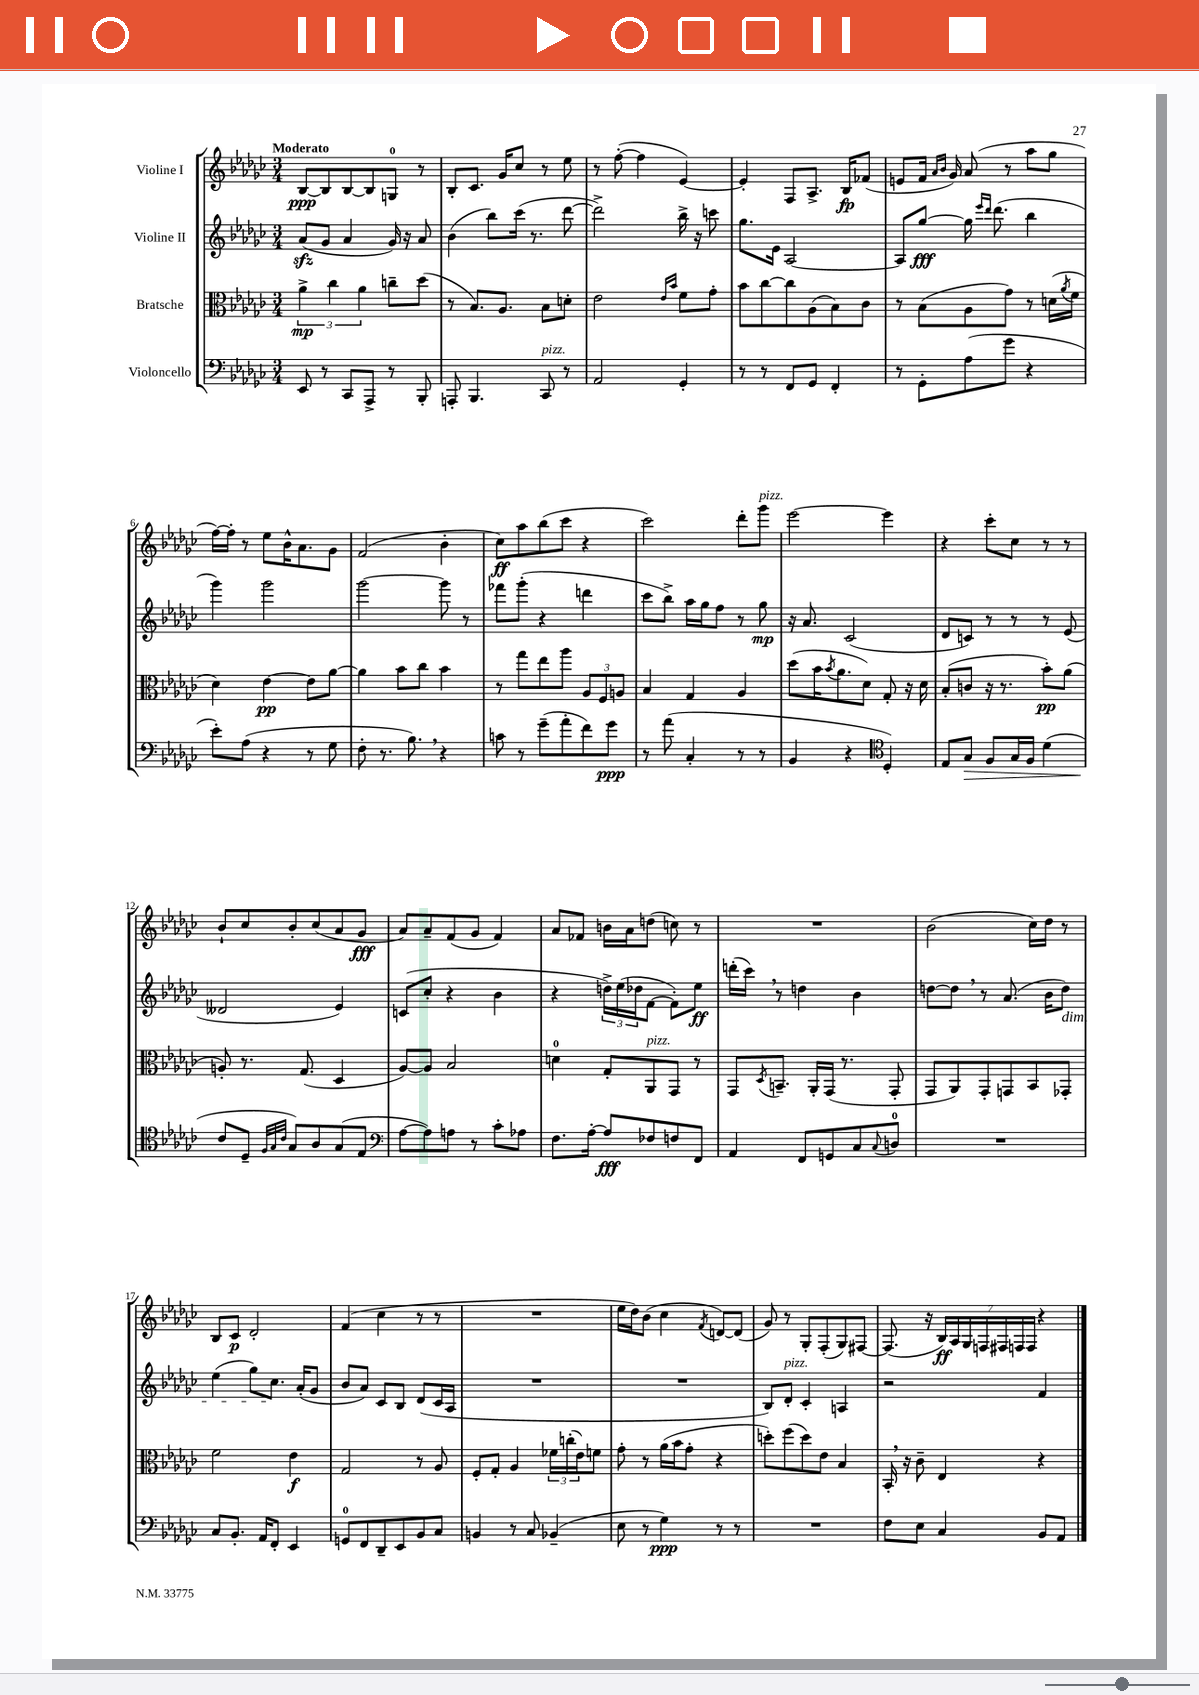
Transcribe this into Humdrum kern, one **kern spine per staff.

**kern	**kern	**kern	**kern
*staff4	*staff3	*staff2	*staff1
*clefF4	*clefC3	*clefG2	*clefG2
*k[b-e-a-d-g-c-]	*k[b-e-a-d-g-c-]	*k[b-e-a-d-g-c-]	*k[b-e-a-d-g-c-]
*M3/4	*M3/4	*M3/4	*M3/4
8EE-	6a-^	(8a-	[8B-
8r	.	8g-	8B-]
.	6cc-	.	.
8CC-	.	4a-	[8B-
.	6a-	.	.
8AAA-^	.	.	8B-]
8r	8cc~	16g-)	8G
.	.	16r	.
8BBB-'	(8dd-	8a-	8r
=	=	=	=
8AAA'	8r	(4b-	8B-'
4.BBB-	8.B-)	.	8.c-
.	.	8bb-)	.
.	8.A-	.	16g-
.	.	(16ccc-	8cc-
.	.	8.r	.
8CC-	8B-	.	8r
8r	8d'	[8ddd-	8ee-
=	=	=	=
2AA-	2e-	2ddd-^])	8r
.	.	.	([8ff'
.	.	.	4ff]
.	16qqe-	.	.
.	16qqb-	.	.
4GG-'	8f	16bb-^	[4e-)
.	.	16r	.
.	8g-'	8ccc	.
=	=	=	=
8r	8b-	8.gg-	4e-']
8r	[8cc-	.	.
.	.	16e-	.
8FF	8cc-]	[2A-	8F
8GG-	(8A-	.	8.A-^
4FF'	8B-)	.	.
.	.	.	16B-
.	8c-	.	(8f-
=	=	=	=
8r	8r	8A-]	8e
8GG-'	(8B-	[8gg-	16f
.	.	.	16qqa-
.	.	.	16qqb-
.	.	.	16g-)
(8A-	8A-	16gg-]	(8a-
.	.	16qqeee-	.
.	.	16qqddd-	.
.	.	(8.ddd-	.
8g-	8g-)	.	8r
4r	8r	4bb-	8aa-
.	(16d	.	8gg-
.	8qa-	.	.
.	16f	.	.
=	=	=	=
8e-')	4d-)	4ggg-)	[16ff)
.	.	.	16ff']
(8A-	.	.	8r
4r	[4e-	2ggg-	8ee-
.	.	.	16b-^^
.	.	.	8.a-
8r	8e-]	.	.
8G-	[8a-	.	8g-
=	=	=	=
8F'	4a-]	[2ggg-	(2f
8.r	.	.	.
.	8b-	.	.
8.B-)	.	.	.
.	8cc-	.	.
4r	4b-	8ggg-]	4b-'
.	.	8r	.
=	=	=	=
8c	8r	8fff-	8cc-)
8r	8gg-	(8ggg-'	8aa-
(8g-~	8ee-	4r	(8bb-
8a-'	8aa-	.	8ccc-
8f)	12A-	4ddd	4r
.	12F	.	.
8g-	.	.	.
.	12A	.	.
=	=	=	=
8r	4B-	8ccc-	2ccc-)
(8a-	.	8bb-^)	.
4C-'	4G-	16aa-	.
.	.	16gg-	.
.	.	8ff	.
8r	4A-	8r	8ddd-'
8r	.	8gg-	8ggg-
=	=	=	=
4BB-	(8dd-	16r	[2eee-
.	.	8.a-	.
.	16b-	.	.
.	8qb-	.	.
.	8.a-	.	.
4r	.	(2c-	.
.	8d-)	.	.
*clefC4	*	*	*
4D-')	8G-'	.	4eee-]
.	16r	.	.
.	16d-	.	.
=	=	=	=
8E-	(8B-'	8d-	4r
8G-	8c	8c)	.
8F	16r	8r	8ccc-'
.	8.r	.	.
16G-	.	8r	8cc-
16F	.	.	.
(4d-	8b-')	8r	8r
.	(8a-	(8e-	8r
=	=	=	=
8c-	8A')	2d--	8b-`
8D-~	8.r	.	8cc-
32qqF	.	.	.
32qqG-	.	.	.
32qqc-	.	.	.
8G-)	.	.	8b-'
.	(8.G-	.	.
8A-	.	.	(8cc-
(8G-	4D-	4e-)	8a-
8E-	.	.	8g-
=	=	=	=
*clefF4	*	*	*
[8A-	[8A-)	(8c	8a-)
8A-])	8A-]	8cc-'	8a-~
8A	2B-	4r	(8f
8r	.	.	8g-
8c-'	.	4b-	4f)
8A-	.	.	.
=	=	=	=
8.F	4d	4r	8a-
.	.	.	8f-
[16A-'	.	.	.
8A-]	8G-'	24dd^)	16b
.	.	(24ee-	.
.	.	.	16a-
.	.	24dd-	.
8F-	8AA-	[8f	(8dd
8F	8GG-	8f'])	8cc)
8FF	8r	8ee-	8r
=	=	=	=
4AA-	8GG-	(16ddd'	2.r
.	.	16ccc-)	.
.	8qD-	.	.
.	8.BB~	8r	.
8FF	.	4dd	.
.	16AA-'	.	.
8GG	(16GG-	.	.
.	8.r	.	.
8C-	.	4b-	.
8qqC-	.	.	.
8D	8GG-'	.	.
=	=	=	=
2.r	8GG-	[8dd	(2b-
.	8AA-)	8dd]	.
.	8GG-'	8r	.
.	8GG	(8.a-	.
.	8BB-	.	16cc-)
.	.	16b-	16dd-
.	8GG-'	8dd)	8r
=	=	=	=
8C-	2f	(4ee-	8B-
8.BB-'	.	.	8c-
.	.	8gg-)	2d-'
16AA-	.	.	.
8FF'	.	8.cc-	.
4EE-	4e-	.	.
.	.	(16a-'	.
.	.	8g-	.
=	=	=	=
8GG	2G-	8b-	(4f
8FF	.	8a-)	.
8DD-~	.	8c-	4cc-
8EE-	.	8B-	.
8BB-	8r	(8d-	8r
8C-	8A-	16c-	8r
.	.	16A-	.
=	=	=	=
4BB	8F'	2.r	2.r
.	8G-'	.	.
8r	4A-	.	.
8C-	.	.	.
(4BB-~	24f-	.	.
.	(24cc'	.	.
.	24e-)	.	.
.	8f	.	.
=	=	=	=
8E-	8g-'	2.r	16ee-
.	.	.	16dd-)
8r	8r	.	(8b-
4G-)	(16a-	.	4cc-
.	16b-	.	.
.	8g-'	.	.
.	.	.	8qf
8r	4r	.	[8d)
8r	.	.	(8d]
=	=	=	=
2.r	8dd')	8B-)	8g-)
.	(8ff	8d-'	8r
.	8dd)	4c-'	8G-'
.	8e-	.	(8F'
.	4B-	4A	8G-)
.	.	.	[8F#
=	=	=	=
8F	16BB-'	2r	(8.F#]
.	16r	.	.
8E-	8c-~	.	.
.	.	.	16r
4C-	4E-	.	28B-)
.	.	.	28A-
.	.	.	28G-
.	.	.	28F
.	.	.	28F#
.	.	.	28F
.	.	.	28F
8BB-	4r	4f	4r
8AA-	.	.	.
==	==	==	==
*-	*-	*-	*-
